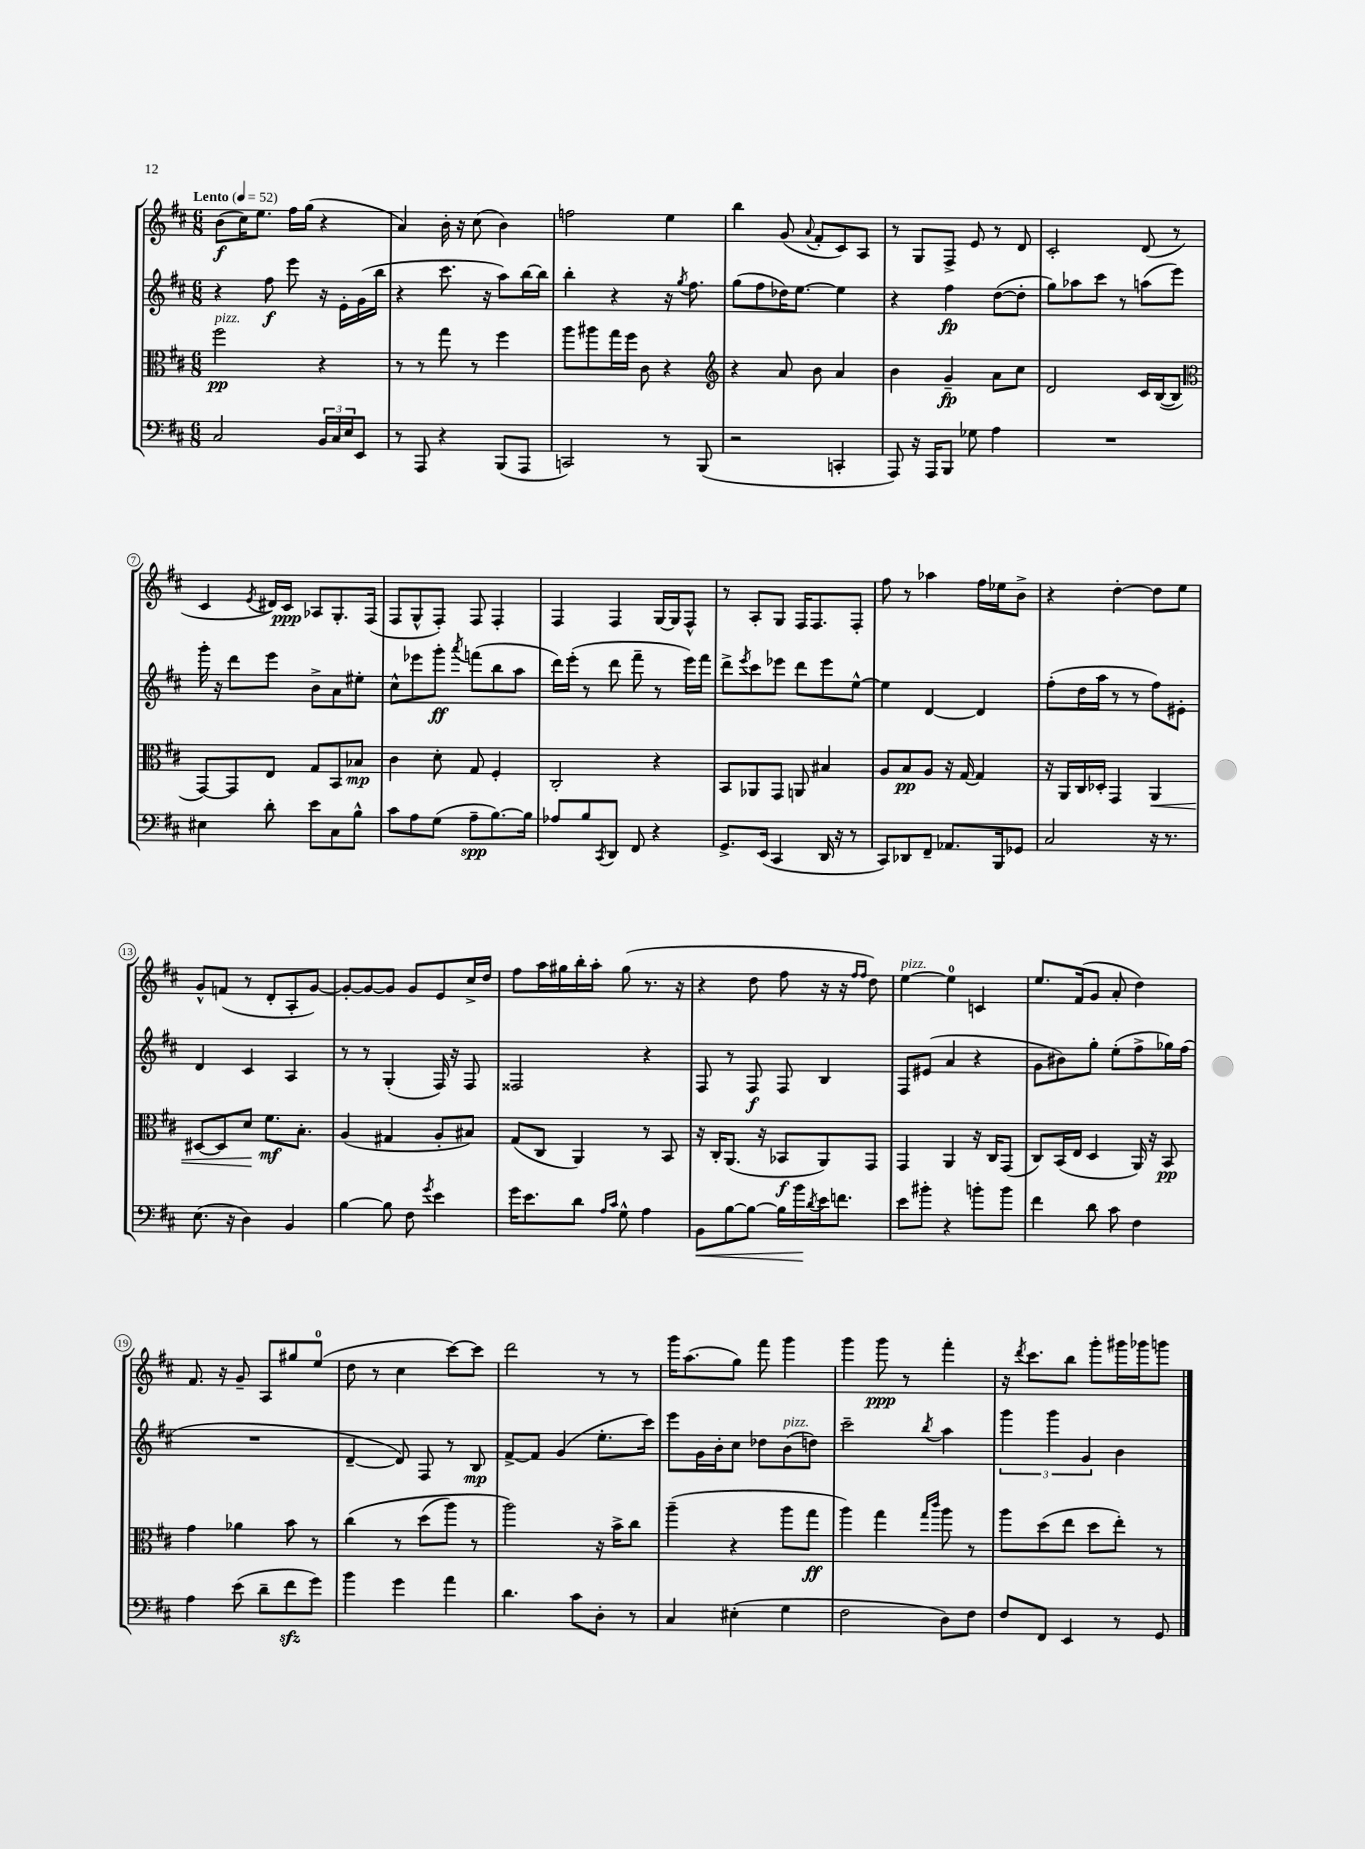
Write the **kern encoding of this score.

**kern	**kern	**kern	**kern
*staff4	*staff3	*staff2	*staff1
*clefF4	*clefC3	*clefG2	*clefG2
*k[f#c#]	*k[f#c#]	*k[f#c#]	*k[f#c#]
*M6/8	*M6/8	*M6/8	*M6/8
*MM52	*MM52	*MM52	*MM52
2C#/	2ff#\	4r	(8b\L
.	.	.	16cc#\K)
.	.	.	8.ee\J
.	.	8ff#\	.
.	.	8eee\	16ff#\LL
.	.	.	(16gg\JJ
24BB/LL	4r	16r	4r
24C#/	.	.	.
.	.	16e'\LL	.
24E/J	.	.	.
8EE/J	.	(16g\	.
.	.	16bb\JJ	.
=	=	=	=
8r	8r	4r	4a/)
8AAA/	8r	.	.
4r	8gg\	8.ccc#\	16b'\
.	.	.	16r
.	8r	.	(8cc#\
.	.	16r	.
(8BBB/L	4ff#\	8aa\L)	4b\)
8AAA/J	.	[16bb\L	.
.	.	16bb\]JJ	.
=	=	=	=
2CC/)	8aa\L	4bb'\	2ff\
.	8aa#\	.	.
.	16gg\L	4r	.
.	16ff#\JJ	.	.
.	8c#\	.	.
8r	4r	16r	4ee\
.	.	8qgg/	.
.	.	8.ff#\	.
(8BBB/	.	.	.
=	=	=	=
*	*clefG2	*	*
2r	4r	(8gg\L	4bb\
.	.	8ff#\	.
.	8a/	16dd-\K)	(8g/
.	.	[8.ee\J	.
.	.	.	8qqa/
.	8b\	.	8f#'/L
4CC'/	4a/	4ee\]	8c#/)
.	.	.	8A/J
=	=	=	=
8AAA/)	4b\	4r	8r
16r	.	.	8G/L
16AAA/LK	.	.	.
8BBB/J	4g~/	4ff#\	8F#^/J
8G-\	.	.	8e/
4A\	8a\L	([8dd\L	8r
.	8cc#\J	8dd'\]J	8d/
=	=	=	=
2.r	2d/	8gg\L)	2c#'/
.	.	8aa-\	.
.	.	8ccc#\J	.
.	.	8r	.
.	16c#/LL	(8aa\L	(8d/
.	([16B/J	.	.
.	8B/]J	8eee\J)	8r
=	=	=	=
*	*clefC3	*	*
4E#\	[8GG/L)	16ggg'\	4c#/
.	.	16r	.
.	8GG/]	8ddd\L	.
.	.	.	8qe/
8d'\	8E/J	8eee\J	16d#/LL)
.	.	.	16c#/JJ
8e\L	8G/L	8b^\L	8A-/L
8C#\	8BB/	8a\	8.G'/
8B^^\J	8B-/J	8ee#'\J	.
.	.	.	(16F#/Jk
=	=	=	=
8c#\L	4c#\	8cc#^^\L	8F#/L
8A\	.	8eee-\	8G^^/
(8G\J	8d'\	8ggg'\J	8F#'/J)
.	.	8qaaa/	.
8A~\L	8G/	(8fff\L	8F#/
[8.B\)	4F#'/	8bb\	4F#'/
.	.	8aa\J	.
16B\]Jk	.	.	.
=	=	=	=
8A-/L	2C#'/	16ddd\LL)	4F#/
.	.	(16eee'\JJ	.
8B/	.	8r	.
8qCC#/	.	.	.
8DD/J	.	8ddd\	4F#/
8FF#/	.	8fff#~\	.
4r	4r	8r	[16G/LL
.	.	.	16G/]J
.	.	16eee\LL)	8F#^^/J
.	.	16fff#\JJ	.
=	=	=	=
8.GG^/L	8BB/L	8ddd^\L	8r
.	.	8qeee/	.
.	8AA-/	8ccc#\	8A'/L
(16EE/Jk	.	.	.
4CC#/	8GG/J	8eee-\J	8G/J
.	8AA/	8ddd\L	16F#/LK
.	.	.	8.F#/
16DD/	4B#/	8eee-\	.
16r	.	.	.
8r	.	[8ee^^\J	8F#'/J
=	=	=	=
8CC#/L)	8A/L	4ee\]	8ff#\
8DD-/	8B/	.	8r
8FF#~/J	8A/J	[4d/	4aa-\
8.AA-/L	16r	.	.
.	[16G/	.	.
.	4G/]	4d/]	16ff#\LL
16BBB/k	.	.	16ee-\J
8GG-/J	.	.	8b^\J
=	=	=	=
2C#/	16r	(8ff#'\L	4r
.	16AA/LL	.	.
.	16C#/	16dd\L	.
.	16D-'/JJ	16aa\JJ	.
.	4GG/	8r	[4dd'\
.	.	8r	.
16r	4AA/	8ff#\L)	8dd\]L
8.r	.	.	.
.	.	8e#'\J	8ee\J
=	=	=	=
(8.E\	[8D#/L	4d/	8g^^/L
.	8D#/]	.	(8f/J
16r	.	.	.
4D\)	8d/J	4c#/	8r
.	8.f#\L	.	8d'/L
4BB/	.	4A/	8A'/
.	8.B'\J	.	.
.	.	.	[8g/J)
=	=	=	=
[4B\	(4A/	8r	8g'/_L
.	.	8r	8g/_
8B\]	4G#/	(4G'/	8g/]J
8F#\	.	.	8g/L
8qg/	.	.	.
4e\	8A'/L	16F#/)	8e/
.	.	16r	.
.	8B#/J)	8F#/	16cc#^/L
.	.	.	16dd/JJ
=	=	=	=
16g\LK	(8G/L	2F##/	8ff#\L
8.e\	.	.	.
.	8C#/J	.	16aa\L
.	.	.	16gg#\
8d\J	4AA/)	.	16bb'\
.	.	.	16aa'\JJ
16qqA/LL	.	.	.
16qqc#/JJ	.	.	.
8G^^\	.	.	(8gg#\
4A\	8r	4r	8.r
.	8BB/	.	.
.	.	.	16r
=	=	=	=
8BB\L	16r	8F#/	4r
.	16C#'/LK	.	.
[8B\	(8.AA/J	8r	.
8B\_J	.	8F#/	8dd\
.	16r	.	.
16B\]LL	8BB-/L	8F#/	8ff#\
16b\	.	.	.
8qd/	.	.	.
16e\J	8AA/)	4B/	16r
8.f\J	.	.	16r
.	.	.	16qqff#/LL
.	.	.	16qqff#/JJ
.	8GG/J	.	8dd\)
=	=	=	=
8e\L	4GG/	8F#/L	[4ee\
8b#'\J	.	(8e#/J	.
4r	4AA/	4a/	4ee\]
8b'\L	16r	4r	4c/
.	16C#/LK	.	.
8b\J	(8GG/J	.	.
=	=	=	=
4f#\	8C#/L)	8g\L	8.ee/L
.	(16BB/L	8b#\)	.
.	16E/JJ	.	(16f#/k
8d\	4D/	8gg'\J	8g/J
8c#\	.	(8ee'\L	8a'/
4F#\	16AA/)	8ff#^\	4dd\)
.	16r	.	.
.	8BB/	16gg-\L)	.
.	.	(16ff#\JJ	.
=	=	=	=
4A\	4g\	2.r	8.f#/
.	.	.	16r
(8e\	4a-\	.	8g~/
8d~\L	.	.	8A/L
8f#\	8b\	.	8gg#/
8g\J)	8r	.	(8ee/J
=	=	=	=
4b\	&(4cc#\	[4d~/	8dd\
.	.	.	8r
4g\	8r	8d/])	4cc#\
.	(8dd\L	8F#/	.
4a\	8aa\J)	8r	[8ccc#\L)
.	8r	8B/	8ccc#\]J
=	=	=	=
4.d\	2aa\&)	[8f#^/L	2ddd\
.	.	8f#/]J	.
.	.	(4g/	.
8c#\L	.	.	.
8D'\J	16r	8.ee'\L	8r
.	16b^\LK	.	.
8r	8cc#\J	.	8r
.	.	16ccc#\Jk)	.
=	=	=	=
4C#/	(4aa~\	8eee\L	16ggg\LK
.	.	.	(8.aa\
.	.	16g\L	.
.	.	16b'\J	.
(4E#'\	4r	8cc#\J	8gg\J)
.	.	8dd-\L	8fff#\
4G\	8aa\L	(8b\	4ggg\
.	8gg\J	8dd\J)	.
=	=	=	=
2F#\	4aa\)	2ccc#~\	4ggg\
.	4gg\	.	8ggg\
.	.	.	8r
.	16qqgg/LL	.	.
.	16qqccc#/JJ	8qbb/	.
8D\L)	8aa\	4aa\	4fff#'\
8F#\J	8r	.	.
=	=	=	=
8F#/L	8aa\L	6ggg\	16r
.	.	.	8qddd/
.	.	.	8.ccc#\L
8FF#/J	(8dd\	.	.
.	.	6ggg\	.
4EE/	8ee\J	.	8bb\J
.	.	6g/	.
.	8dd\L	.	8ggg'\L
8r	8ee'\J)	4b\	16ggg#\L
.	.	.	16ggg-\J
8GG/	8r	.	8ggg\J
==	==	==	==
*-	*-	*-	*-
